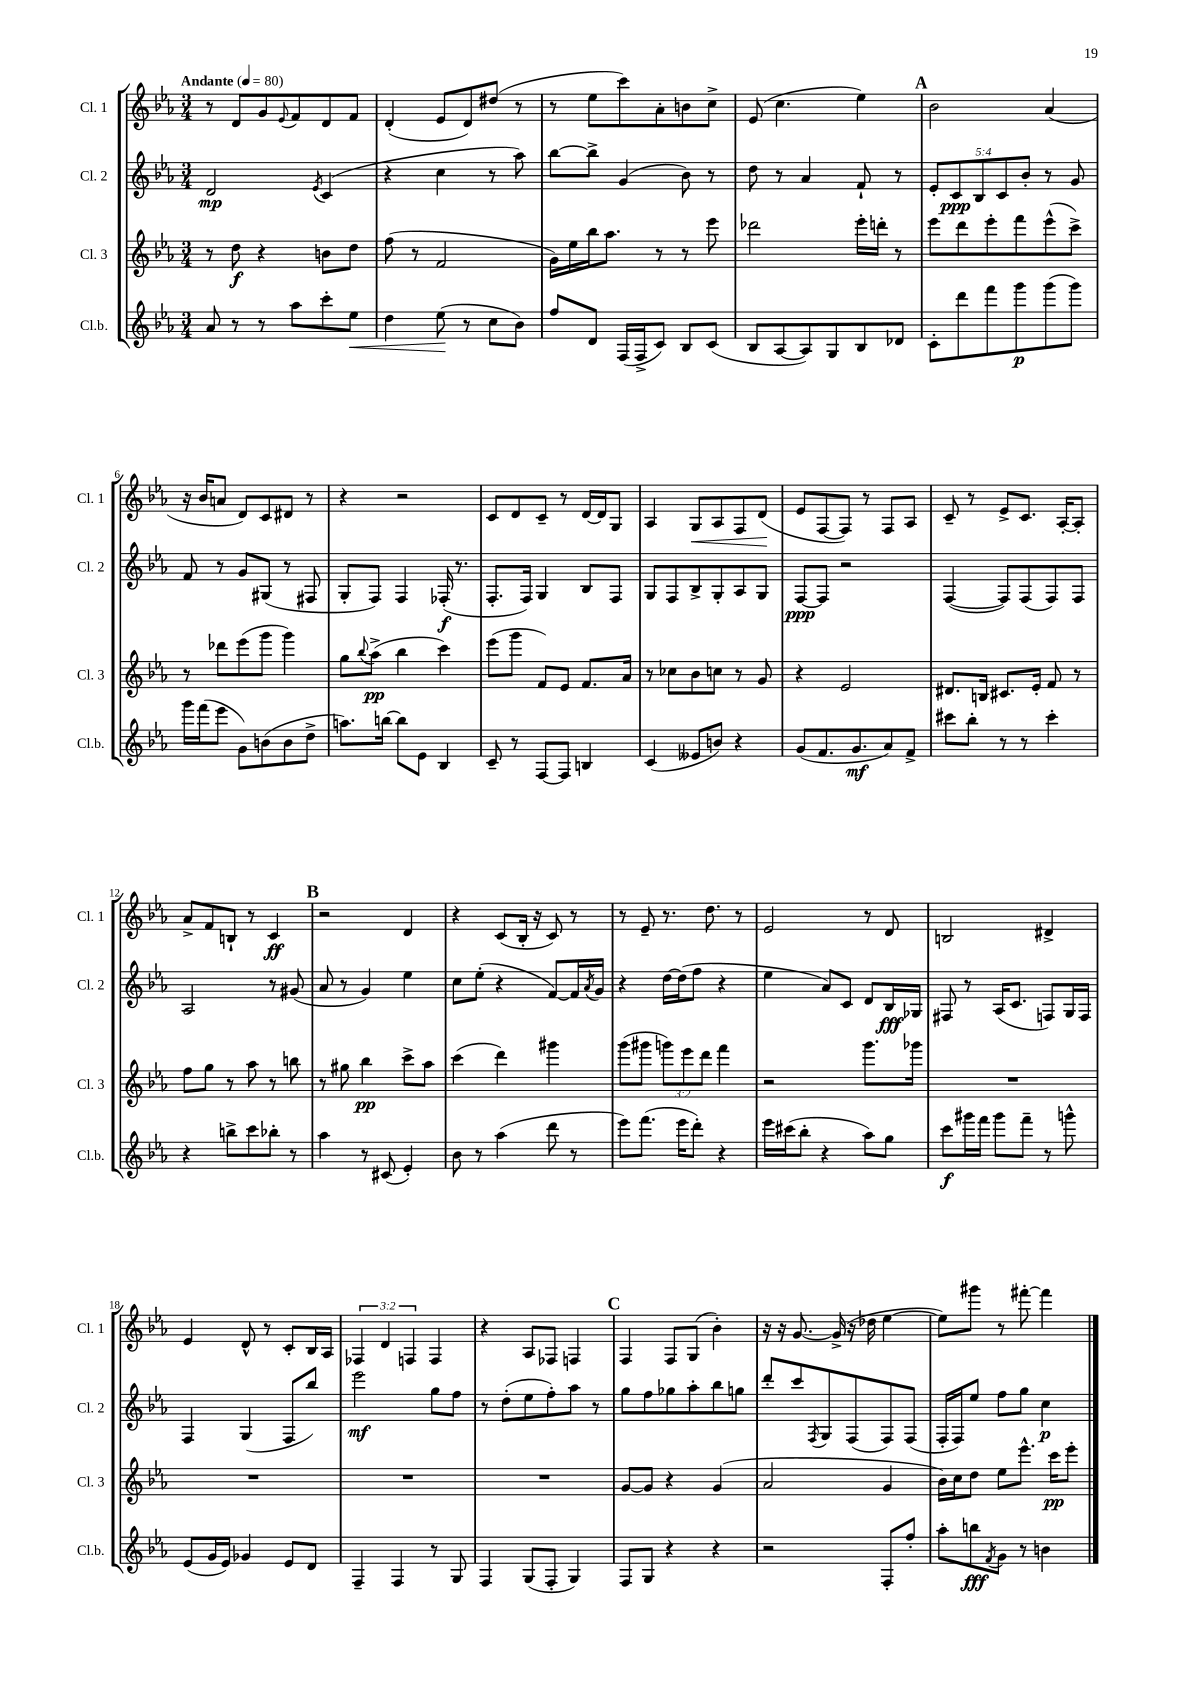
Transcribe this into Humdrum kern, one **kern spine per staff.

**kern	**kern	**kern	**kern
*staff4	*staff3	*staff2	*staff1
*clefG2	*clefG2	*clefG2	*clefG2
*k[b-e-a-]	*k[b-e-a-]	*k[b-e-a-]	*k[b-e-a-]
*M3/4	*M3/4	*M3/4	*M3/4
*MM80	*MM80	*MM80	*MM80
8a-	8r	2d	8r
8r	8dd	.	8d
8r	4r	.	8g
.	.	.	8qqe-
8aa-	.	.	8f
.	.	8qe-	.
8ccc'	8b	(4c	8d
8ee-	8dd	.	8f
=	=	=	=
4dd	(8ff	4r	(4d'
.	8r	.	.
(8ee-	2f	4cc	8e-
8r	.	.	8d)
8cc	.	8r	(8dd#
8b-)	.	8aa-)	8r
=	=	=	=
8ff	16g)	[8bb-	8r
.	16ee-	.	.
8d	16bb-	8bb-^]	8ee-
.	8.aa-	.	.
(16F	.	(4g	8ccc)
16F^	.	.	.
8c)	8r	.	8a-'
8B-	8r	8b-)	8b
(8c	8eee-	8r	8cc^
=	=	=	=
8B-	2ddd-	8dd	(8e-
[8A-	.	8r	4.cc
8A-])	.	4a-	.
8G	.	.	.
8B-	16eee-'	8f`	4ee-)
.	16ddd'	.	.
8d-	8r	8r	.
=	=	=	=
8c'	8eee-	10e-'	2b-
.	.	10c	.
8ddd	8ddd	.	.
.	.	10B-	.
8fff	8eee-'	.	.
.	.	10c	.
8ggg	8fff	.	.
.	.	10b-'	.
(8ggg	(8eee-^^	8r	(4a-
8ggg)	8ccc^)	8g	.
=	=	=	=
16ggg	8r	8f	16r
(16fff	.	.	16b-
8eee-	8ddd-	8r	8a
8g)	(8eee-	8g	8d)
(8b	8ggg	(8G#	8c
8b	4ggg)	8r	8d#
8dd^	.	8F#	8r
=	=	=	=
8.aa)	8gg	8G'	4r
.	8qqbb-	.	.
.	(8aa-^	8F)	.
[16bb	.	.	.
8bb]	4bb-	4F	2r
8e-	.	.	.
4B-	4ccc)	(16F-'	.
.	.	8.r	.
=	=	=	=
8c~	(8eee-	8.F'	8c
8r	8ggg	.	8d
.	.	16F)	.
[8F	8f)	4G	8c~
8F]	8e-	.	8r
4B	8.f	8B-	[16d
.	.	.	16d]
.	.	8F	8G
.	16a-	.	.
=	=	=	=
(4c	8r	8G	4A-
.	8cc-	8F	.
8e--	8b-	8B-^	8G
8b)	8cc	8G'	8A-
4r	8r	8A-	8F
.	8g	8G	(8d
=	=	=	=
(8g	4r	[8F	8e-
8.f	.	8F]	[8F
.	2e-	2r	8F])
8.g	.	.	.
.	.	.	8r
8a-)	.	.	8F
8f^	.	.	8A-
=	=	=	=
8ccc#	8.d#	([4F	8c~
8bb-'	.	.	8r
.	16B	.	.
8r	8.c#	8F])	8e-^
8r	.	(8F	8.c
.	16e-'	.	.
4ccc#'	8f	8F)	.
.	.	.	[16A-'
.	8r	8F	8A-']
=	=	=	=
4r	8ff	2A-	8a-^
.	8gg	.	8f
8bb^	8r	.	8B`
8ccc	8aa-	.	8r
8bb-'	8r	8r	4c
8r	8bb	(8g#	.
=	=	=	=
4aa-	8r	8a-	2r
.	8gg#	8r	.
8r	4bb-	4g)	.
(8c#	.	.	.
4e-')	8ccc^	4ee-	4d
.	8aa-	.	.
=	=	=	=
8b-	(4ccc	8cc	4r
8r	.	(8ee-'	.
(4aa-	4ddd)	4r	(8c
.	.	.	16B-'
.	.	.	16r
8ddd	4ggg#	[8f)	8c)
8r	.	16f]	8r
.	.	8qa-	.
.	.	16g	.
=	=	=	=
8eee-)	(8ggg	4r	8r
(8.fff	8ggg#	.	8e-~
.	12ggg)	[16dd	8.r
16eee-	.	(16dd]	.
.	12eee-	.	.
8ddd')	.	8ff	.
.	12ddd	.	.
.	.	.	8.dd
4r	4fff	4r	.
.	.	.	8r
=	=	=	=
16eee-	2r	4ee-	2e-
(16ccc#	.	.	.
8bb-'	.	.	.
4r	.	8a-)	.
.	.	8c	.
8aa-)	8.ggg	8d	8r
8gg	.	16B-	8d
.	16ggg-	16G-	.
=	=	=	=
8ccc	2.r	8F#	2B
16ggg#	.	8r	.
16fff	.	.	.
8ggg#	.	(16A-	.
.	.	8.c	.
8fff~	.	.	.
8r	.	8F)	4d#^
8ggg^^	.	16G	.
.	.	16F	.
=	=	=	=
(8e-	2.r	4F	4e-
16g	.	.	.
16e-)	.	.	.
4g-	.	(4G	8d^^
.	.	.	8r
8e-	.	8F	8c'
8d	.	8bb-)	16B-
.	.	.	16A-
=	=	=	=
4F~	2.r	2eee-	6F-
.	.	.	6d
4F	.	.	.
.	.	.	6F
8r	.	8gg	4F
8G	.	8ff	.
=	=	=	=
4F	2.r	8r	4r
.	.	(8dd'	.
(8G	.	8ee-	8A-
8F'	.	8ff')	8F-
4G)	.	8aa-	4F
.	.	8r	.
=	=	=	=
8F	[8g	8gg	4F
8G	8g]	8ff	.
4r	4r	8gg-	8F
.	.	8aa-'	(8G
4r	(4g	8bb-	4b-')
.	.	8gg	.
=	=	=	=
2r	2a-	8ddd'	16r
.	.	.	16r
.	.	8ccc	[8.g
.	.	8qF	.
.	.	8G	.
.	.	.	(16g^]
.	.	(8F	16r
.	.	.	16dd-
8F'	4g	8F)	[4ee-
8ff'	.	(8F	.
=	=	=	=
8aa-'	16b-)	16F'	8ee-])
.	16cc	16F)	.
8bb	8dd	8ee-	8ggg#
8qf	.	.	.
8g	8ee-	8ff	8r
8r	8.eee-^^	8gg	[8fff#'
4b	.	4cc	4fff#]
.	16ccc	.	.
.	8eee-'	.	.
==	==	==	==
*-	*-	*-	*-
